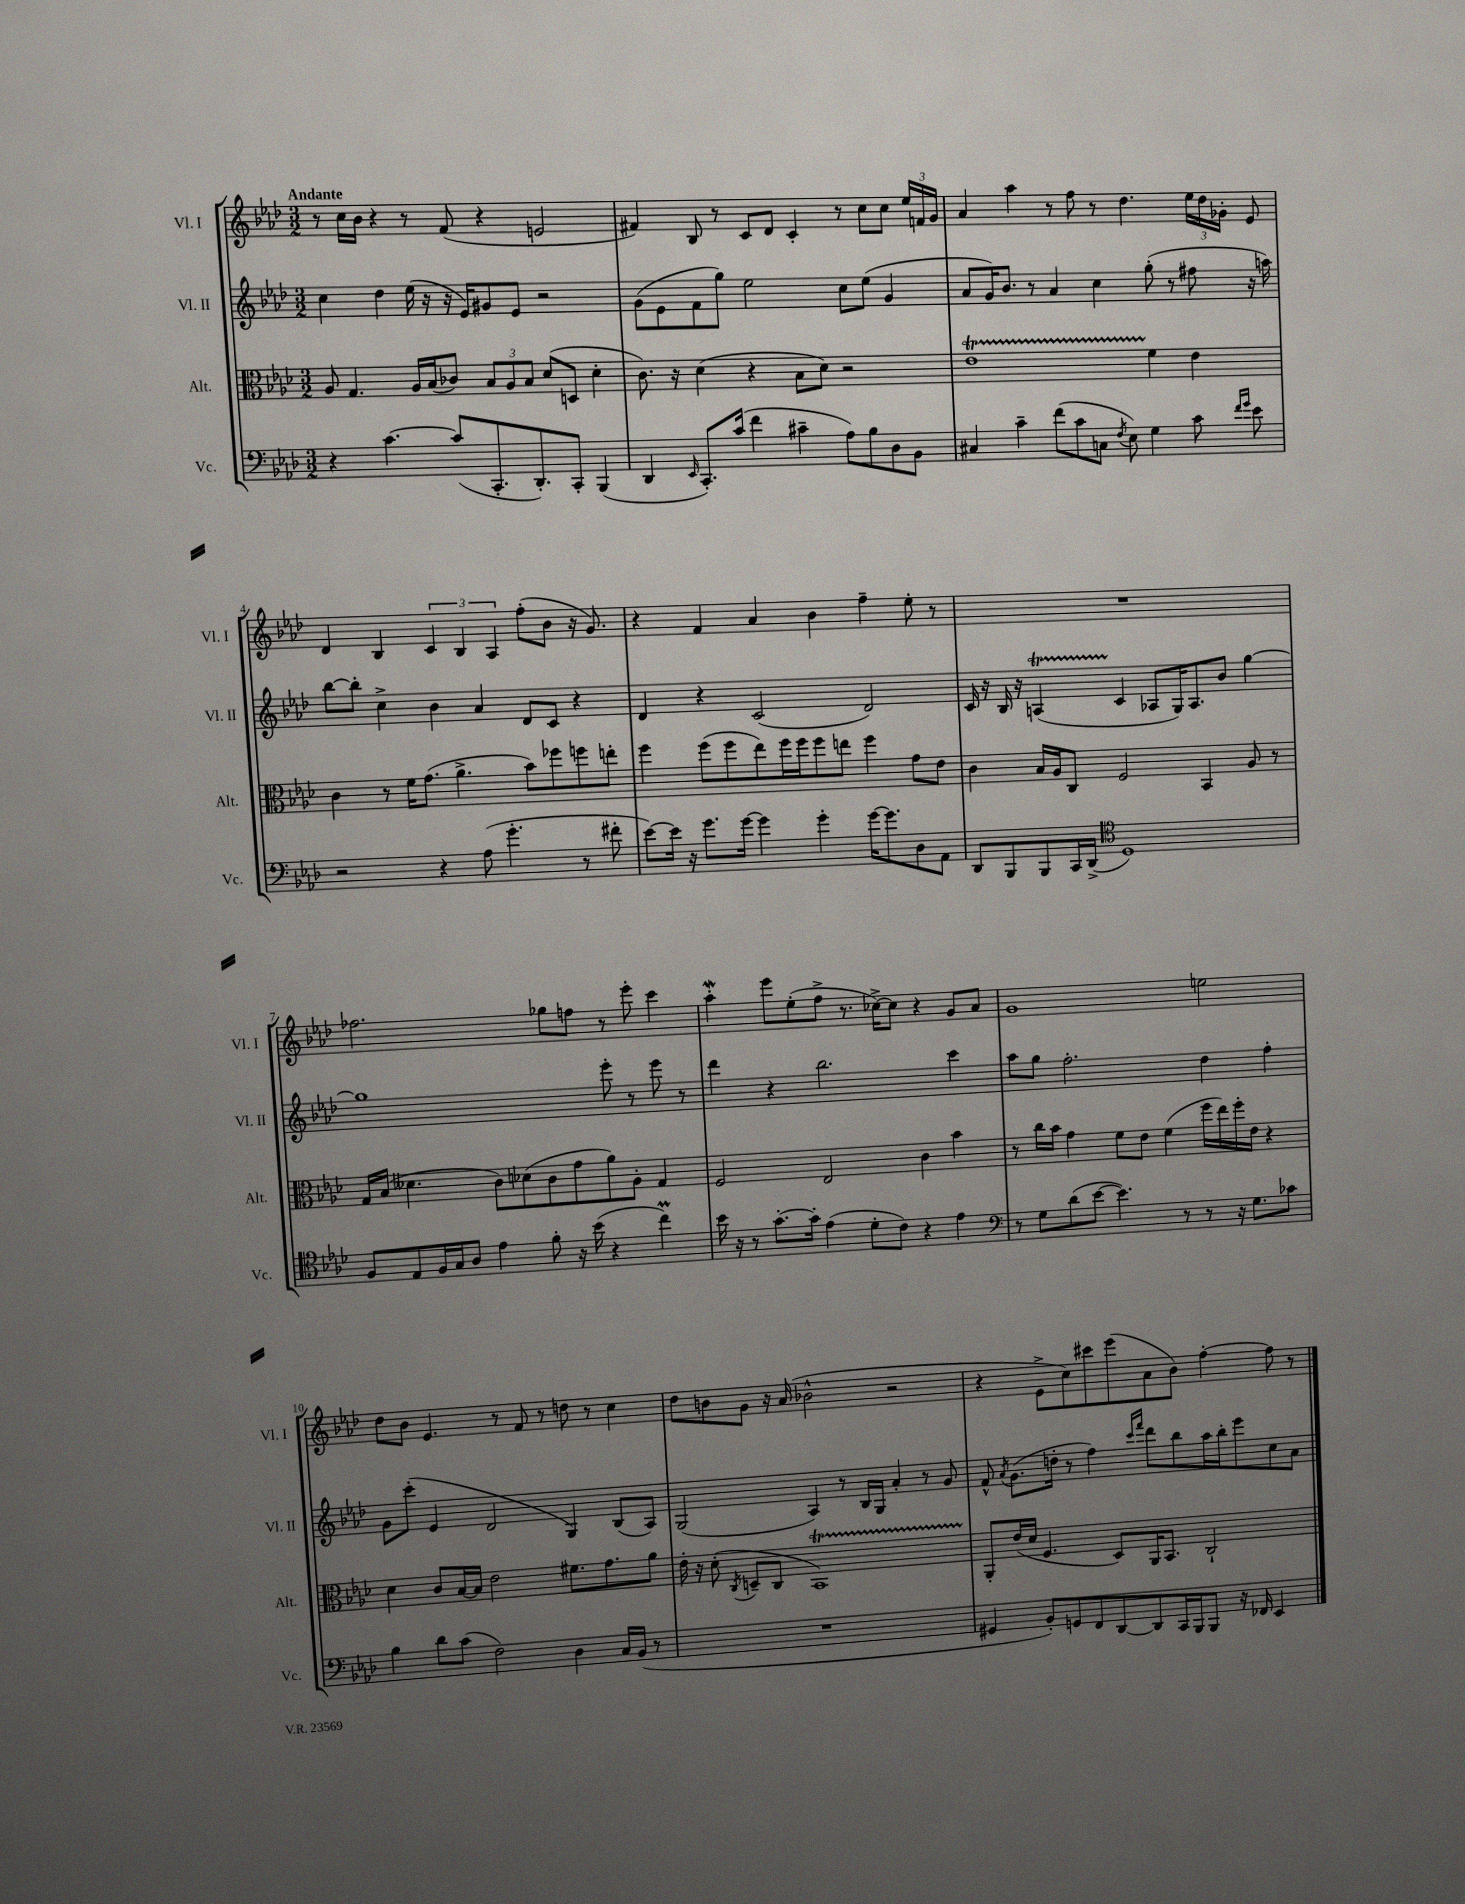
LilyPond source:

<<
\new StaffGroup <<
\new Staff = "s0" \with { instrumentName = "Vl. I" shortInstrumentName = "Vl. I" } {
    \clef treble \key aes \major \numericTimeSignature \time 3/2 \tempo "Andante"
    \autoBeamOff r8 c''16[ bes'16] r4 r8 f'8( r4 e'2 |
    fis'4) bes8 r8 c'8[ des'8] c'4-. r8 c''8[ c''8] \tuplet 3/2 { ees''16[ f'16 g'16] } |
    aes'4 aes''4 r8 f''8 r8 des''4. \tuplet 3/2 { ees''16[ des''16 ges'16]-. } ees'8 |
    des'4 bes4 \tuplet 3/2 { c'4 bes4 aes4 } f''8[-.( bes'8] r16 g'8.) |
    r4 f'4 aes'4 bes'4 f''4-- ees''8-. r8 |
    R1. |
    fes''2. ges''8[ f''8] r8 ees'''8-. c'''4 |
    aes''4-.\mordent ees'''8[ ees''8-.( f''8]-> r8. ces''16[~->) ces''8] r4 g'8[ aes'8] |
    g'1 e''2 |
    des''8[ bes'8] ees'4. r8 f'8 r8 d''8 r8 c''4 |
    des''8[ b'8 g'8] r16 aes'16( bes'2-^ r2 |
    r4 ees'8[-> c''8) cis'''8 ees'''8( aes'8 bes'8]) f''4~-. f''8 r8 \bar "|." |
}
\new Staff = "s1" \with { instrumentName = "Vl. II" shortInstrumentName = "Vl. II" } {
    \clef treble \key aes \major \numericTimeSignature \time 3/2
    \autoBeamOff c''4 des''4 ees''16( r16 r16 ees'16[) gis'8 ees'8] r2 |
    g'8[( ees'8 f'8 g''8]) ees''2 c''8[ ees''8]( g'4 |
    aes'8[ g'16) bes'8.] r8 aes'4 c''4 g''8-.( r8 fis''8 r16 a''16) |
    bes''8[~ bes''8]-. c''4-> bes'4 aes'4 des'8[ c'8] r4 |
    des'4 r4 c'2( des'2) |
    c'16 r16 bes16 r16 a4\startTrillSpan( c'4\stopTrillSpan aes8[ g16) aes8. bes'8] g''4~ |
    g''1 ees'''8-. r8 ees'''8 r8 |
    des'''4 r4 bes''2. c'''4 |
    aes''8[ g''8] f''2.-. des''4 f''4-. |
    g'8[ c'''8]-.( ees'4 des'2 g4) bes8[( aes8]) |
    g2( aes4) r8 bes16[ g16] aes'4-. r8 g'8 |
    f'8-^ \acciaccatura { aes'8 } g'8.[( d''16]-. r8 f''4) \grace { c'''16[ f'''16] } des'''8[ bes''8 aes''16 bes''16-. ees'''8 c''8 aes'8] \bar "|." |
}
\new Staff = "s2" \with { instrumentName = "Alt." shortInstrumentName = "Alt." } {
    \clef alto \key aes \major \numericTimeSignature \time 3/2
    \autoBeamOff aes8 g4. aes16[ bes16( ces'8]) \tuplet 3/2 { bes8[ aes8 bes8] } des'8[( d8] des'4-. |
    c'8.) r16 des'4( r4 bes8[ des'8]) r2 |
    ees'1\startTrillSpan f'4\stopTrillSpan ees'4 |
    c'4 r8 f'16[ g'8.]( aes'4.-> bes'8[) fes''8 f''8 e''8]-. |
    f''4 f''8[( f''8 ees''8) f''16 f''16 f''8 e''8] f''4 g'8[ ees'8] |
    c'4 bes16[ aes16 c8] f2 bes,4 aes8 r8 |
    g16[ bes16]( deses'4. c'8[) des'8( c'8 g'8 aes'8) aes8]-. g4 |
    f2 ees2 c'4 bes'4 |
    r8 c''16[ bes'16] g'4 f'8[ ees'8] f'4( f''16[ ees''16) f''16-. ees'16] r4 |
    des'4 c'8[ bes16~ bes16] ees'2 fis'8.[ g'8. aes'8] |
    ees'16-. r16 des'8-.( \acciaccatura { c8 } d8[-- c8] bes,1\startTrillSpan) |
    aes,8[-.\stopTrillSpan ees'16( des'16] f4. des8[) aes,16 bes,8.] c2-! \bar "|." |
}
\new Staff = "s3" \with { instrumentName = "Vc." shortInstrumentName = "Vc." } {
    \clef bass \key aes \major \numericTimeSignature \time 3/2
    \autoBeamOff r4 c'4.~ c'8[( c,8.-. des,8.-.) c,8]-. bes,,4( |
    des,4 \grace { ees,16 } c,8.[-.) c'16]( f'4 cis'4-- aes8[) bes8 des8 bes,8] |
    cis4 c'4-- f'8[( c'8 c8] \acciaccatura { f8 } ees8) g4 c'8 \grace { f'16[ g'16] } ees'8 |
    r2 r4 aes8( g'4.-. r8 fis'8-. |
    ees'8[~) ees'16] r16 g'8.[ g'16]~ g'4 g'4-. g'16[~ g'8. des8 aes,8] |
    des,8[ bes,,8 bes,,8 c,16 des,16]->( \clef tenor des1) |
    f8[ ees8 f16 g16 aes8] ees'4 f'8-. r16 bes'16( r4 c''4\prall) |
    bes'16 r16 r8 g'8.[~-. g'16]-. ees'4( des'8[-. c'8]) r4 ees'4 |
    \clef bass r8 g8[ des'8( ees'8]~ ees'4.) r8 r8 r16 g8.[ ces'8] |
    bes4 des'8[ c'8]( f2) des4 c16[ bes,16]( r8 |
    R1. |
    gis,4 bes,8[-.) g,8 f,8 des,8~ des,8 c,16 bes,,16 bes,,8] r16 fes,16 ees,4 \bar "|." |
}
>>
>>
